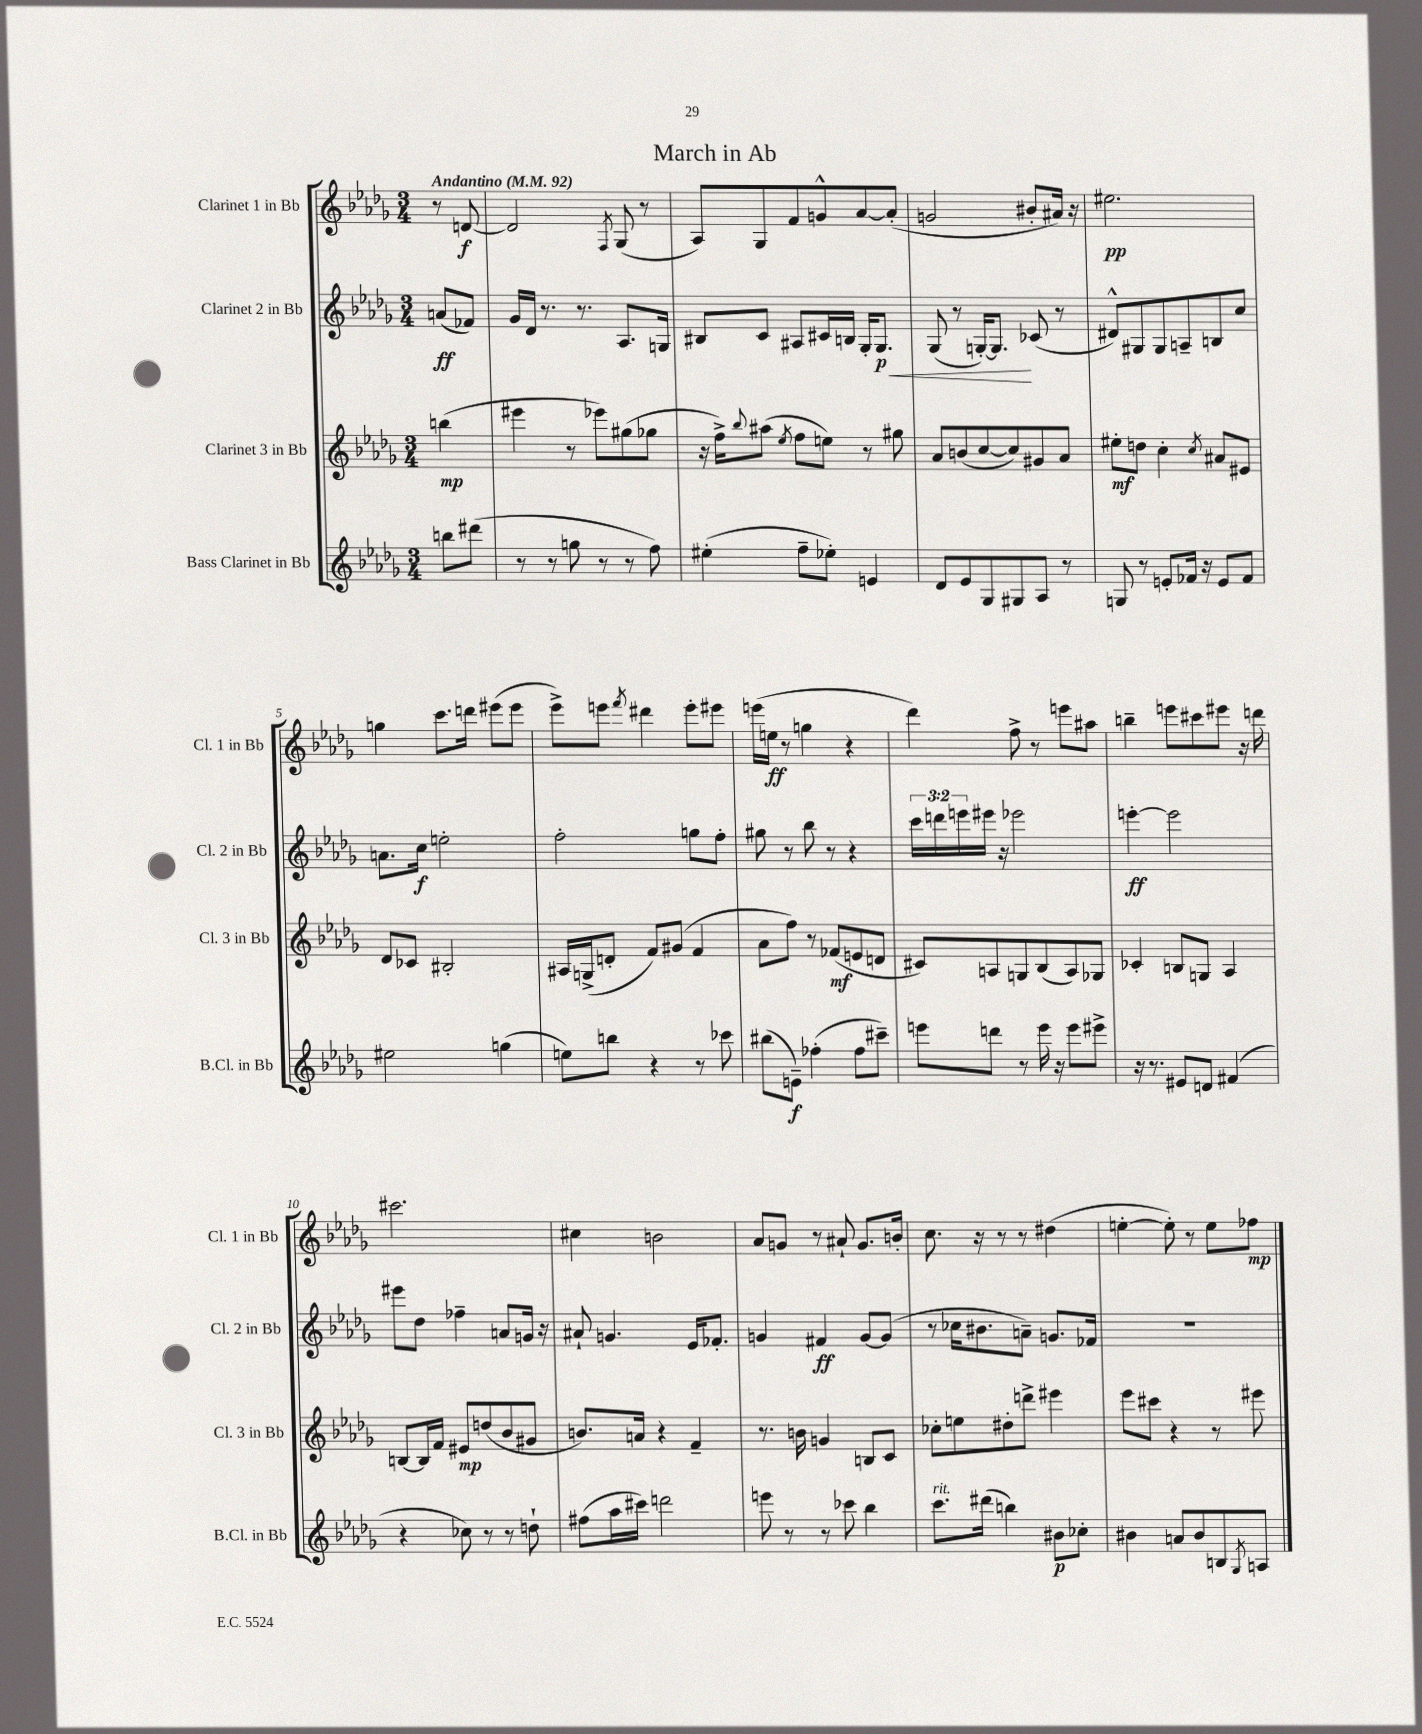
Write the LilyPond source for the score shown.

\header { title = "March in Ab" }
<<
\new StaffGroup <<
\new Staff = "s0" \with { instrumentName = "Clarinet 1 in Bb" shortInstrumentName = "Cl. 1 in Bb" } {
    \clef treble \key des \major \numericTimeSignature \time 3/4 \partial 4 \tempo "Andantino" 4 = 92
    r8 d'8~\f |
    d'2 \acciaccatura { f8 } ges8( r8 |
    aes8) ges8 f'8 g'8-^ aes'8~ aes'8-.( |
    g'2 bis'8-. ais'16) r16 |
    eis''2.\pp |
    g''4 c'''8. d'''16 eis'''8( eis'''8 |
    ees'''8->) e'''8 \acciaccatura { f'''8 } dis'''4 e'''8-. eis'''8 |
    e'''16( e''16\ff r8 g''4 r4 |
    des'''4) f''8-> r8 e'''8 ais''8 |
    b''4-- e'''8 cis'''8 eis'''8 r16 d'''16 |
    cis'''2. |
    cis''4 b'2 |
    aes'8 g'8 r8 ais'8-! g'8. b'16-. |
    c''8. r16 r8 r8 dis''4( |
    e''4~-. e''8-.) r8 e''8 fes''8\mp \bar "|." |
}
\new Staff = "s1" \with { instrumentName = "Clarinet 2 in Bb" shortInstrumentName = "Cl. 2 in Bb" } {
    \clef treble \key des \major \numericTimeSignature \time 3/4 \override Staff.TupletNumber.text = #tuplet-number::calc-fraction-text \partial 4
    a'8\ff( fes'8) |
    ges'16 des'16 r8. r8. aes8. g16 |
    bis8 c'8 ais8 cis'16 b16 ges16-. ges8.\p\< |
    ges8( r8 g16~-.) g8.\! ces'8( r8 |
    dis'8-^) gis8 gis8 a8-- b8 c''8 |
    a'8. c''16\f e''2-. |
    f''2-. g''8 f''8-. |
    gis''8 r8 bes''8 r8 r4 |
    \tuplet 3/2 { c'''16 d'''16 e'''16 } eis'''16 r16 ees'''2 |
    e'''4~-.\ff e'''2 |
    eis'''8 des''8 fes''4-- a'8 g'16 r16 |
    ais'8-! g'4. ees'16 fes'8.-. |
    g'4 fis'4\ff g'8~ g'8( |
    r8 ces''16 bis'8. a'8--) g'8. fes'16 |
    R2. \bar "|." |
}
\new Staff = "s2" \with { instrumentName = "Clarinet 3 in Bb" shortInstrumentName = "Cl. 3 in Bb" } {
    \clef treble \key des \major \numericTimeSignature \time 3/4 \partial 4
    b''4\mp( |
    eis'''4 r8 ees'''8) gis''8( ges''8 |
    r16 f''16->) \appoggiatura { bes''8 } ais''8( \acciaccatura { ees''8 } f''8 e''8) r8 gis''8 |
    aes'8 b'8( c''8~ c''8) gis'8 aes'8 |
    eis''8-.\mf d''8 c''4-. \acciaccatura { c''8 } ais'8 eis'8 |
    des'8 ces'8 bis2-. |
    ais16 g16->( d'8-. f'8) gis'8( f'4 |
    aes'8 f''8) r8 fes'8\mf( e'8 d'8 |
    cis'8) a8 g8 bes8( a8) ges8 |
    ces'4-. b8 g8 aes4 |
    b8~ b16 f'16 eis'8\mp d''8( bes'8 gis'8 |
    b'8.) a'16 r4 f'4-- |
    r8. b'16 g'4 b8 c'8 |
    ces''8-. e''8 dis''8-. d'''8-> eis'''4 |
    ees'''8 cis'''8 r4 r8 eis'''8 \bar "|." |
}
\new Staff = "s3" \with { instrumentName = "Bass Clarinet in Bb" shortInstrumentName = "B.Cl. in Bb" } {
    \clef treble \key des \major \numericTimeSignature \time 3/4 \partial 4
    b''8 dis'''8( |
    r8 r8 g''8 r8 r8 f''8) |
    eis''4-.( f''8-- ees''8-.) e'4 |
    des'8 ees'8 ges8 gis8 aes8 r8 |
    g8 r8 e'8-. fes'16 r16 e'8 fes'8 |
    eis''2 g''4( |
    e''8) b''8 r4 r8 ces'''8 |
    bis''8( e'8--\f) fes''4-.( fes''8 cis'''8--) |
    e'''8 d'''8 r8 e'''16 r16 e'''8 eis'''8-> |
    r16 r8. eis'8 d'8 fis'4( |
    r4 ces''8) r8 r8 d''8-! |
    fis''8( aes''16 cis'''16) d'''2 |
    e'''8 r8 r8 ces'''8 bes''4 |
    c'''8.^\markup { \italic "rit." } dis'''16( b''4) bis'8\p ces''8-. |
    bis'4 a'8 bis'8 b8 \acciaccatura { ges8 } a8 \bar "|." |
}
>>
>>
